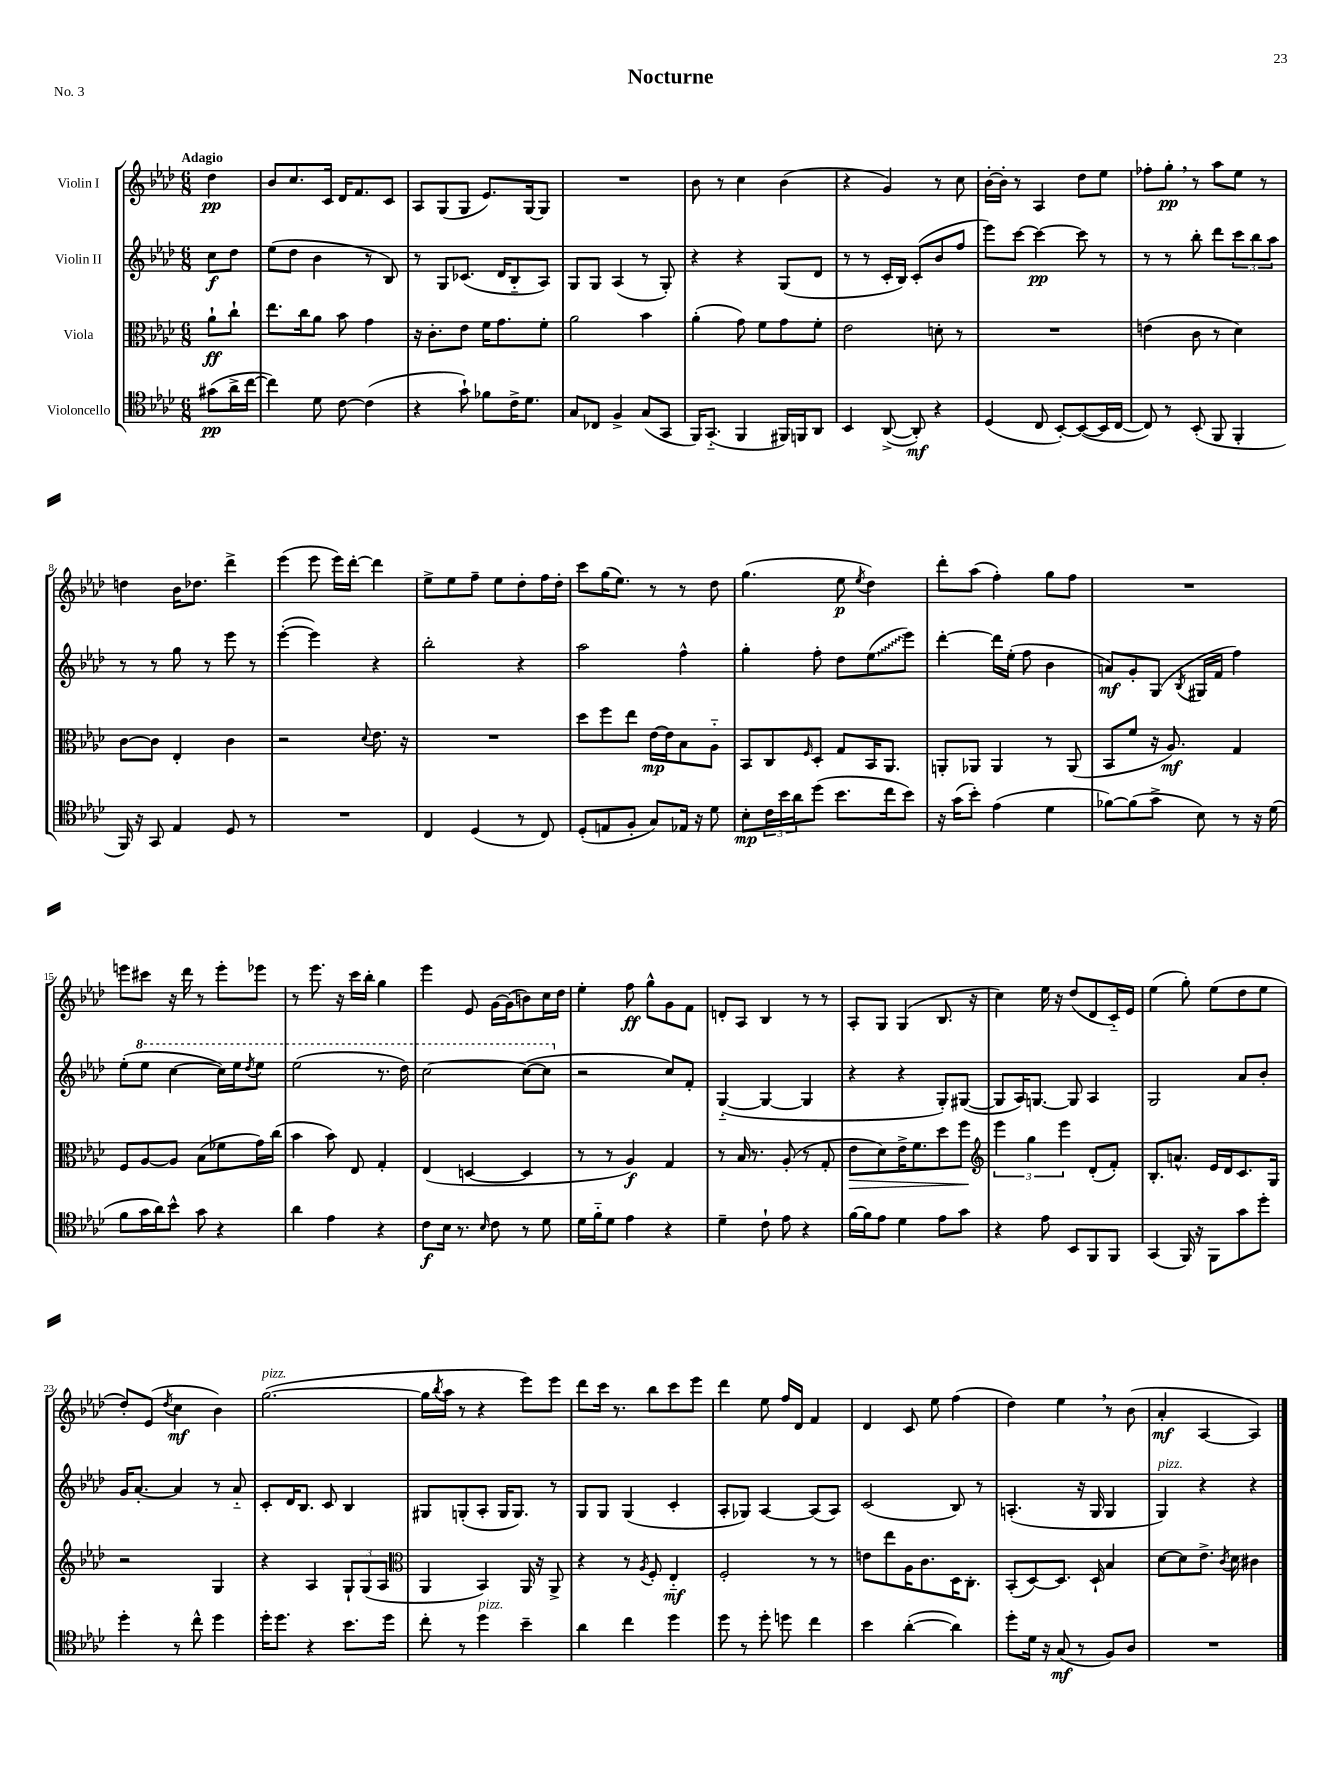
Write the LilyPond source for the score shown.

\header { title = "Nocturne" piece = "No. 3" }
<<
\new StaffGroup <<
\new Staff = "s0" \with { instrumentName = "Violin I" } {
    \clef treble \key aes \major \numericTimeSignature \time 6/8 \partial 4 \tempo "Adagio"
    des''4\pp |
    bes'8 c''8. c'16 des'16 f'8. c'8 |
    aes8 g8( g8 ees'8.) g16~ g8 |
    R2. |
    bes'8 r8 c''4 bes'4( |
    r4 g'4) r8 c''8 |
    bes'16~-. bes'16-. r8 aes4 des''8 ees''8 |
    fes''8-. g''8-.\pp \breathe r8 aes''8 ees''8 r8 |
    d''4 bes'16 des''8. des'''4-> |
    ees'''4( ees'''8 ees'''16) des'''16~-. des'''4 |
    ees''8-> ees''8 f''8-- ees''8 des''8-. f''16 des''16-. |
    c'''8 g''16( ees''8.) r8 r8 des''8 |
    g''4.( ees''8\p \acciaccatura { ees''8 } des''4) |
    des'''8-. aes''8( f''4-.) g''8 f''8 |
    R2. |
    e'''8 cis'''8 r16 des'''16 r8 e'''8-. ees'''8 |
    r8 ees'''8. r16 c'''16 bes''16-. g''4 |
    ees'''4 ees'8 g'16~ g'16( b'8) c''16 des''16 |
    ees''4-. f''8\ff g''8-^ g'8 f'8 |
    d'8-. aes8 bes4 r8 r8 |
    aes8-. g8 g4( bes8. r16 |
    c''4) ees''16 r16 des''8( des'8 c'16-_) ees'16 |
    ees''4( g''8-.) ees''8( des''8 ees''8 |
    des''8-.) ees'8( \acciaccatura { des''8 } c''4\mf bes'4) |
    g''2.~^\markup { \italic "pizz." }( |
    g''16 \acciaccatura { bes''8 } aes''16 r8 r4 ees'''8) ees'''8 |
    des'''8 c'''16 r8. bes''8 c'''8 ees'''8 |
    des'''4 ees''8 f''16 des'16 f'4 |
    des'4 c'8 ees''8 f''4( |
    des''4) ees''4 \breathe r8 bes'8( |
    aes'4-.\mf aes4~ aes4) \bar "|." |
}
\new Staff = "s1" \with { instrumentName = "Violin II" } {
    \clef treble \key aes \major \numericTimeSignature \time 6/8 \partial 4
    c''8\f des''8 |
    ees''8( des''8 bes'4 r8 bes8) |
    r8 g8 ces'8.( des'16 bes8-_ aes8) |
    g8 g8 aes4( r8 g8-.) |
    r4 r4 g8( des'8 |
    r8 r8 c'16-. bes16) c'8-.( bes'8 f''8 |
    ees'''8) c'''8~ c'''4~\pp c'''8 r8 |
    r8 r8 bes''8-. des'''8 \tuplet 3/2 { c'''8 bes''8 aes''8 } |
    r8 r8 g''8 r8 ees'''8 r8 |
    ees'''4~-.( ees'''4) r4 |
    bes''2-. r4 |
    aes''2 f''4-^ |
    g''4-. f''8-. des''8 \once \override Glissando.style = #'zigzag ees''8\glissando( ees'''8) |
    des'''4~-. des'''16 ees''16-.( f''8 bes'4 |
    a'8\mf) g'8-. g8( \acciaccatura { bes8 } gis16 f'16 f''4) |
    ees''8-.( \ottava #1 ees'''8 c'''4~ c'''16) ees'''16 \acciaccatura { des'''8 } ees'''8 |
    ees'''2( r8. des'''16) |
    c'''2~ c'''8~( c'''8 \ottava #0 |
    r2 c''8) f'8-. |
    g4~-_( g4~ g4 |
    r4 r4 g8-.) gis8~( |
    gis8 aes16) g8.~ g8 aes4 |
    g2 aes'8 bes'8-. |
    g'16 aes'8.~-. aes'4 r8 aes'8-_ |
    c'8-. des'16 bes8. c'8 bes4 |
    gis8 g8-.( aes8-. g16 g8.) r8 |
    g8 g8 g4( c'4-. |
    aes8-. ges8) aes4~ aes8( aes8) |
    c'2( bes8) r8 |
    a4.-.( r16 g16 g4 |
    g4^\markup { \italic "pizz." }) r4 r4 \bar "|." |
}
\new Staff = "s2" \with { instrumentName = "Viola" } {
    \clef alto \key aes \major \numericTimeSignature \time 6/8 \partial 4
    aes'8-!\ff c''8-! |
    ees''8. c''16 aes'8 bes'8 g'4 |
    r16 c'8.-. ees'8 f'16 g'8. f'8-. |
    aes'2 bes'4 |
    aes'4-.( g'8) f'8 g'8 f'8-. |
    ees'2 d'8-. r8 |
    R2. |
    e'4( c'8 r8 des'4) |
    c'8~ c'8 ees4-. c'4 |
    r2 \appoggiatura { des'8 } ees'8. r16 |
    R2. |
    des''8 f''8 ees''8 ees'16~\mp ees'16 bes8 aes8-_ |
    bes,8 c8 \grace { f16 } des8-. g8 bes,16 aes,8. |
    a,8-. aes,8 aes,4 r8 aes,8( |
    bes,8 f'8 r16 aes8.\mf) g4 |
    f8 aes8~ aes8 bes8( fes'8 g'16) c''16( |
    bes'4 bes'8) ees8 g4-. |
    ees4( d4~ d4 |
    r8 r8 aes4\f) g4 |
    r8 bes16 r8. aes8-.( r8 g8-. |
    ees'8\> des'8) ees'16-> f'8. des''8 f''8\! |
    \clef treble \tuplet 3/2 { ees'''4 g''4 ees'''4 } des'8-.( f'8-.) |
    bes8.-. a'8.-^ ees'16 des'16 c'8. g16 |
    r2 g4 |
    r4 aes4 \tuplet 3/2 { g8-! g8( aes8 } |
    \clef alto aes,4 bes,4) aes,16 r16 aes,8-> |
    r4 r8 \acciaccatura { aes8 } f8-. ees4-_\mf |
    f2-. r8 r8 |
    e'8 ees''8 aes16 c'8. des16 c8.-. |
    bes,8-.( des8~) des8. des16-! bes4 |
    des'8~ des'8 ees'8.-> \acciaccatura { c'8 } des'16 cis'4 \bar "|." |
}
\new Staff = "s3" \with { instrumentName = "Violoncello" } {
    \clef tenor \key aes \major \numericTimeSignature \time 6/8 \partial 4
    gis'8\pp( aes'16-> c''16~ |
    c''4) des'8 c'8~ c'4( |
    r4 g'8-!) fes'8 c'16-> des'8. |
    g8 ces8 f4-> g8( g,8 |
    f,16) g,8.-_( f,4 fis,16) f,16 aes,8 |
    bes,4 aes,8~->( aes,8-.\mf) r4 |
    des4( c8 bes,8~-.) bes,8~( bes,16 c16~ |
    c8) r8 bes,8-.( f,8 f,4-. |
    f,16) r16 g,8 ees4 des8 r8 |
    R2. |
    c4 des4( r8 c8) |
    des8-.( e8 f8-. g8) ees16 r16 des'8 |
    bes8-.\mp \tuplet 3/2 { c'16 bes'16 aes'16 } des''8( bes'8. c''16 bes'8) |
    r16 g'16( bes'8-.) ees'4( des'4 |
    fes'8~) fes'8( g'8-> bes8) r8 r16 des'16( |
    f'8 g'16 aes'16) bes'8-^ g'8 r4 |
    aes'4 ees'4 r4 |
    c'8\f bes16 r8. \grace { bes16 } c'8 r8 des'8 |
    des'16 f'16-_ des'8 ees'4 r4 |
    des'4-- c'8-! ees'8 r4 |
    f'16~ f'16 ees'8 des'4 ees'8 g'8 |
    r4 ees'8 bes,8 f,8 f,8 |
    g,4( f,16) r16 f,8 g'8 des''8-. |
    des''4-. r8 c''8-^ des''4 |
    des''16-. des''8. r4 bes'8. des''16 |
    c''8-. r8 des''4^\markup { \italic "pizz." } bes'4-- |
    aes'4 c''4 des''4 |
    des''8 r8 des''8-. d''8 c''4 |
    bes'4 aes'4~-.( aes'4) |
    des''8-. des'16 r16 g8\mf( r8 f8) aes8 |
    R2. \bar "|." |
}
>>
>>
